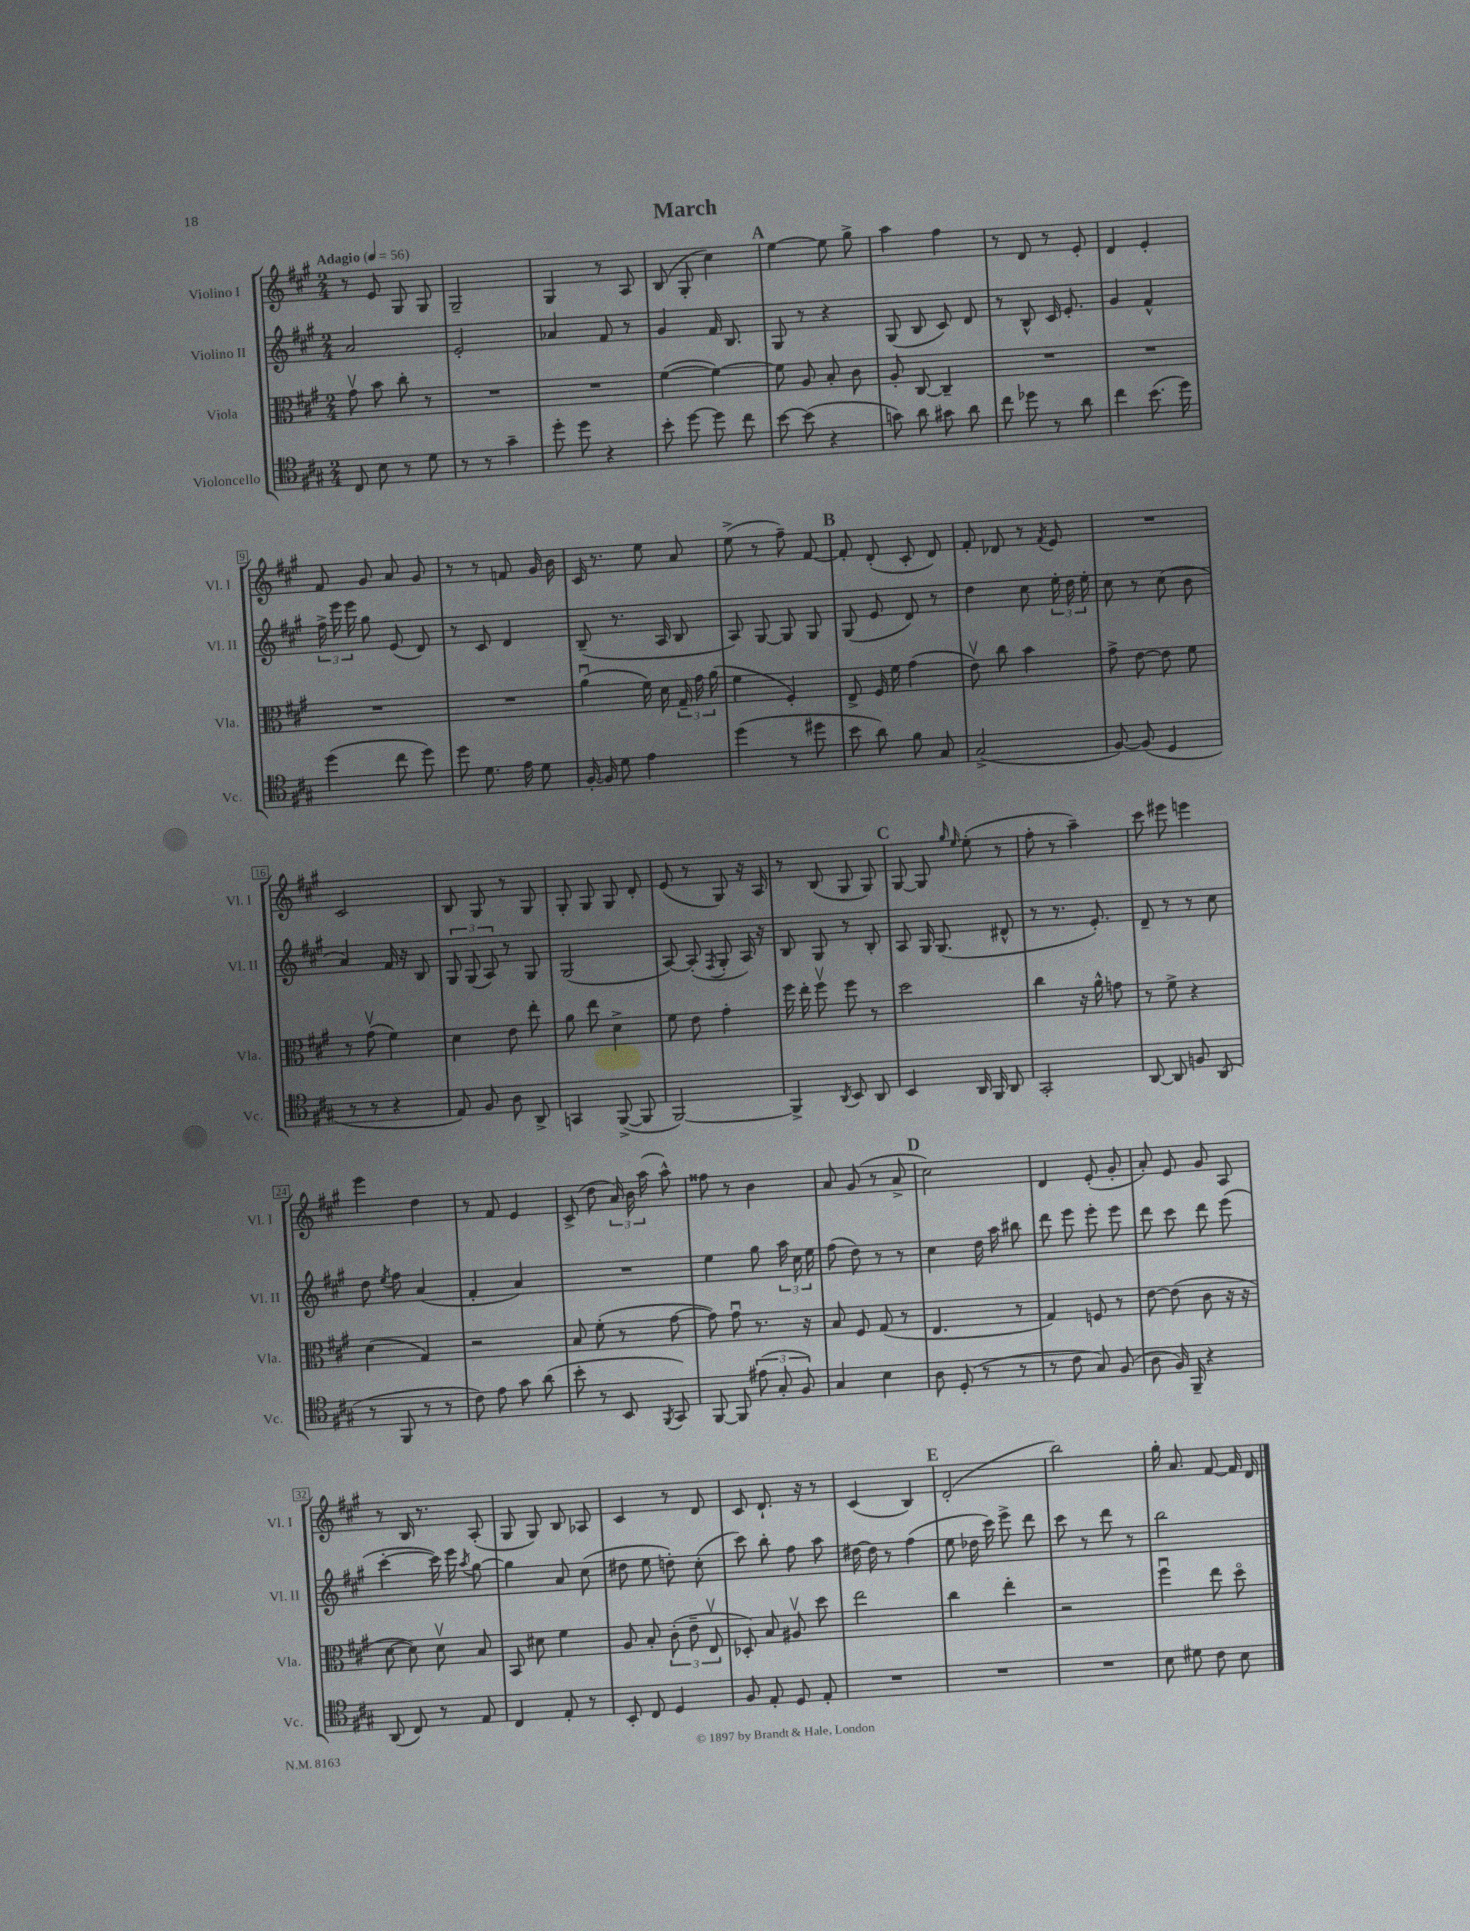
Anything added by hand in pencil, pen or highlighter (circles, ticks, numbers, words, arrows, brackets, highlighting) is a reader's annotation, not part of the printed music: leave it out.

**kern	**kern	**kern	**kern
*staff4	*staff3	*staff2	*staff1
*clefC4	*clefC3	*clefG2	*clefG2
*k[f#c#g#]	*k[f#c#g#]	*k[f#c#g#]	*k[f#c#g#]
*M2/4	*M2/4	*M2/4	*M2/4
*MM56	*MM56	*MM56	*MM56
8C#/	8g#v\	2a/	8r
8B\	8b\	.	8e/
8r	8cc#'\	.	8G#/
8d\	8r	.	8G#/
=	=	=	=
8r	2r	2e'/	2G#~/
8r	.	.	.
4g#~\	.	.	.
=	=	=	=
8dd'\	2r	4a-/	4G#/
8dd\	.	.	.
4r	.	8f#/	8r
.	.	8r	8A/
=	=	=	=
8b'\	([4f#\	4g#/	(8B/
[8dd\	.	.	8G#'/
8dd\]	4f#\_)	16f#/	4cc#\)
.	.	8.B/	.
8cc#\	.	.	.
=	=	=	=
[8b\	8f#\]	8G#/	[4ee\
(8b\]	8A/	8r	.
4r	8B'/	4r	8ee\]
.	8c#\	.	8gg#^\
=	=	=	=
8g\)	8A'/	(8G#/	4aa\
8a\	[8C#/	8B/	.
8g#\	4C#~/]	8c#/)	4ff#\
8a\	.	8d/	.
=	=	=	=
8cc#\	2r	8r	8r
8dd-\	.	8B^^/	8d/
8r	.	16c#/	8r
.	.	8.e'/	.
8a\	.	.	8e'/
=	=	=	=
4cc#\	2r	4g#/	4d/
(8.b\	.	4f#^^/	4e'/
16dd\)	.	.	.
=	=	=	=
(4dd\	2r	24ff#^\	8f#/
.	.	24eee\	.
.	.	24eee\	.
.	.	8gg#\	8g#/
8cc#\	.	(8e/	8a/
8dd\)	.	8d/)	8g#/
=	=	=	=
8dd\	2r	8r	8r
8.d\	.	8c#/	8r
.	.	4d/	8f/
16e\	.	.	.
8d\	.	.	16g#/
.	.	.	16b\
=	=	=	=
[16F#'/	(4au\	(8B~/	16c#/
16F#/]	.	.	8.r
8d\	.	8.r	.
4e\	16f#\)	.	8ee\
.	16d\	16A/	.
.	24G#~/	8B/	8a/
.	24g#\	.	.
.	(24a\	.	.
=	=	=	=
(4dd\	4f#\	8A/)	(8ee^\
.	.	[8G#/	8r
8r	4F#'/)	8G#/]	8ff#~\)
8dd#\	.	8G#/	[8f#/
=	=	=	=
8b\	8E^/	(8G#/	8f#'/]
8a\)	16F#/	8e/	(8d'/
.	16f#\	.	.
8f#\	(4g#\	8d/)	8c#'/
8G#/	.	8r	8d/)
=	=	=	=
(2G#^/	8ev\)	4dd\	8f#'/
.	8cc#\	.	8d-/
.	4b\	8cc#\	8r
.	.	.	8qf#/
.	.	24ee'\	8e/
.	.	24dd\	.
.	.	24ee'\	.
=	=	=	=
[8F#/)	8g#^\	8cc#\	2r
(8F#/]	[8e\	8r	.
4D/	8e\]	(8cc#\	.
.	8f#\	8b\	.
=	=	=	=
8r	8r	4a/)	2c#/
8r	(8g#v\	.	.
4r	4f#\)	16f#/	.
.	.	16r	.
.	.	8B/	.
=	=	=	=
8E/)	4d\	12G#/	8B/
.	.	(12G#/	.
8F#/	.	.	8G#/
.	.	12A/)	.
8A\	8e\	8r	8r
8AA^/	8ee'\	8G#/	8G#/
=	=	=	=
4GG/	8a\	(2G#/	8G#'/
.	8ee\	.	8G#/
([8FF#^/	4d^\	.	8G#/
8FF#/]	.	.	8d'/
=	=	=	=
[2FF#/)	8f#\	[8A/)	(8e/
.	8e\	(8A'/]	8r
.	.	8qF#/	.
.	4g#'\	8G#'/	8G#/)
.	.	16A/)	16r
.	.	16r	16A/
=	=	=	=
4FF#^/]	16ff#\	8B/	8r
.	16ee'\	.	.
.	8ff#v\	8G#/	(8B/
8qAA/	.	.	.
8BB/	8ff#\	8r	8G#/
8AA/	8r	8B'/	8G#/)
=	=	=	=
4BB/	2dd\	8A/	[8G#/
.	.	16G#/	8G#/]
.	.	(8.G#/	.
.	.	.	16qqgg#/
.	.	.	16qqee/
16AA/	.	.	(8ee'\
16FF#/	.	.	.
8AA/	.	8d#^^/	8r
=	=	=	=
2GG#'/	4cc#\	8r	8ff#'\
.	.	8.r	8r
.	16r	.	4aa~\)
.	16a^^\	8.e'/)	.
.	8g\	.	.
=	=	=	=
[8AA/	8r	8d~/	8ccc#\
8AA/]	8f#^\	8r	8eee#\
8F/	4r	8r	4eee\
(8AA/	.	8cc#\	.
=	=	=	=
8r	(4d\	8dd\	4eee\
.	.	8qee/	.
8FF#/	.	8ff#\	.
8r	4G#/)	(4a/	4dd\
8r	.	.	.
=	=	=	=
8c#\)	2r	4f#'/	8r
8e\	.	.	8f#/
8g#\	.	4a/)	4e/
(8a\	.	.	.
=	=	=	=
8b'\	8B/	2r	(8c#^/
8r	(8f#'\	.	8dd\
8BB/	8r	.	24a/)
.	.	.	24b\
.	.	.	(24aa\
8qFF#/	.	.	.
8GG#/)	[8g#\	.	8aa^^\)
=	=	=	=
[8FF#/	8g#\])	4ee\	8ff##\
8FF#/]	8g#u\	.	8r
(12e#\	8.r	8gg#\	4b\
12G#'/	.	.	.
.	.	24aa\	.
12F#/)	.	24cc#\	.
.	16r	.	.
.	.	24ee\	.
=	=	=	=
4G#/	8B/	(8ff#\	8a/
.	8F#/	8dd\)	(8g#/
4B\	(8G#/	8r	8r
.	8r	8r	8a^/
=	=	=	=
8A\	4.E/	4cc#\	2cc#\)
(8D'/	.	.	.
8r	.	16dd\	.
.	.	16aa\	.
8r	8r	8bb#\	.
=	=	=	=
8r	4G#/)	8ddd\	4d/
8c#\	.	8eee\	.
8G#/)	8F/	8eee'\	(8e'/
(8F#/	8r	8eee\	8g#'/
=	=	=	=
8A\	[8e\	8ddd\	8a'/)
16F#/)	(8e\]	8ccc#\	8e/
16FF#~/	.	.	.
4r	8c#\	8ddd\	8g#/
.	16r	(8eee\	8A/
.	16r	.	.
=	=	=	=
(8AA/	[8d\	[4ccc#'\	8r
8C#/)	8d\])	.	16B/
.	.	.	8.r
8r	8dv\	16ccc#\])	.
.	.	16eee\	.
.	.	8qaa/	.
8E/	8B/	[8gg#\	(8A'/
=	=	=	=
4C#/	8BB/	4gg#\]	8G#/
.	8d#\	.	8G#/)
8E'/	4f#\	8a/	8B/
8r	.	(8cc#\	8A-/
=	=	=	=
8BB'/	8A/	8dd#\	4c#/
8C#/	8B'/	8ee\	.
4D/	(12c#'\	8dd'\)	8r
.	12e~\	.	.
.	.	(8cc#'\	8d/
.	12Ev/	.	.
=	=	=	=
8F#/	8D-'/)	8ccc#\)	8c#/
8E'/	8B/	8bb'\	8.d`/
8D/	8A#v/	8ff#\	.
.	.	.	16r
8E'/	8dd\	8aa\	8r
=	=	=	=
2r	2ee\	[16dd#\	(4c#/
.	.	16dd#\]	.
.	.	8r	.
.	.	(4ff#\	4B/)
=	=	=	=
2r	4cc#\	8ee\	(2d'/
.	.	16dd-\	.
.	.	16ccc#\)	.
.	4ee'\	8eee^\	.
.	.	8ddd\	.
=	=	=	=
2r	2r	8ccc#\	2bb\)
.	.	8r	.
.	.	8ddd\	.
.	.	8r	.
=	=	=	=
8B\	4ff#u\	2bb\	16gg#'\
.	.	.	8.a/
8d#\	.	.	.
8c#\	8ee\	.	[8f#/
8B\	8ddo\	.	16f#/]
.	.	.	16d/
==	==	==	==
*-	*-	*-	*-
